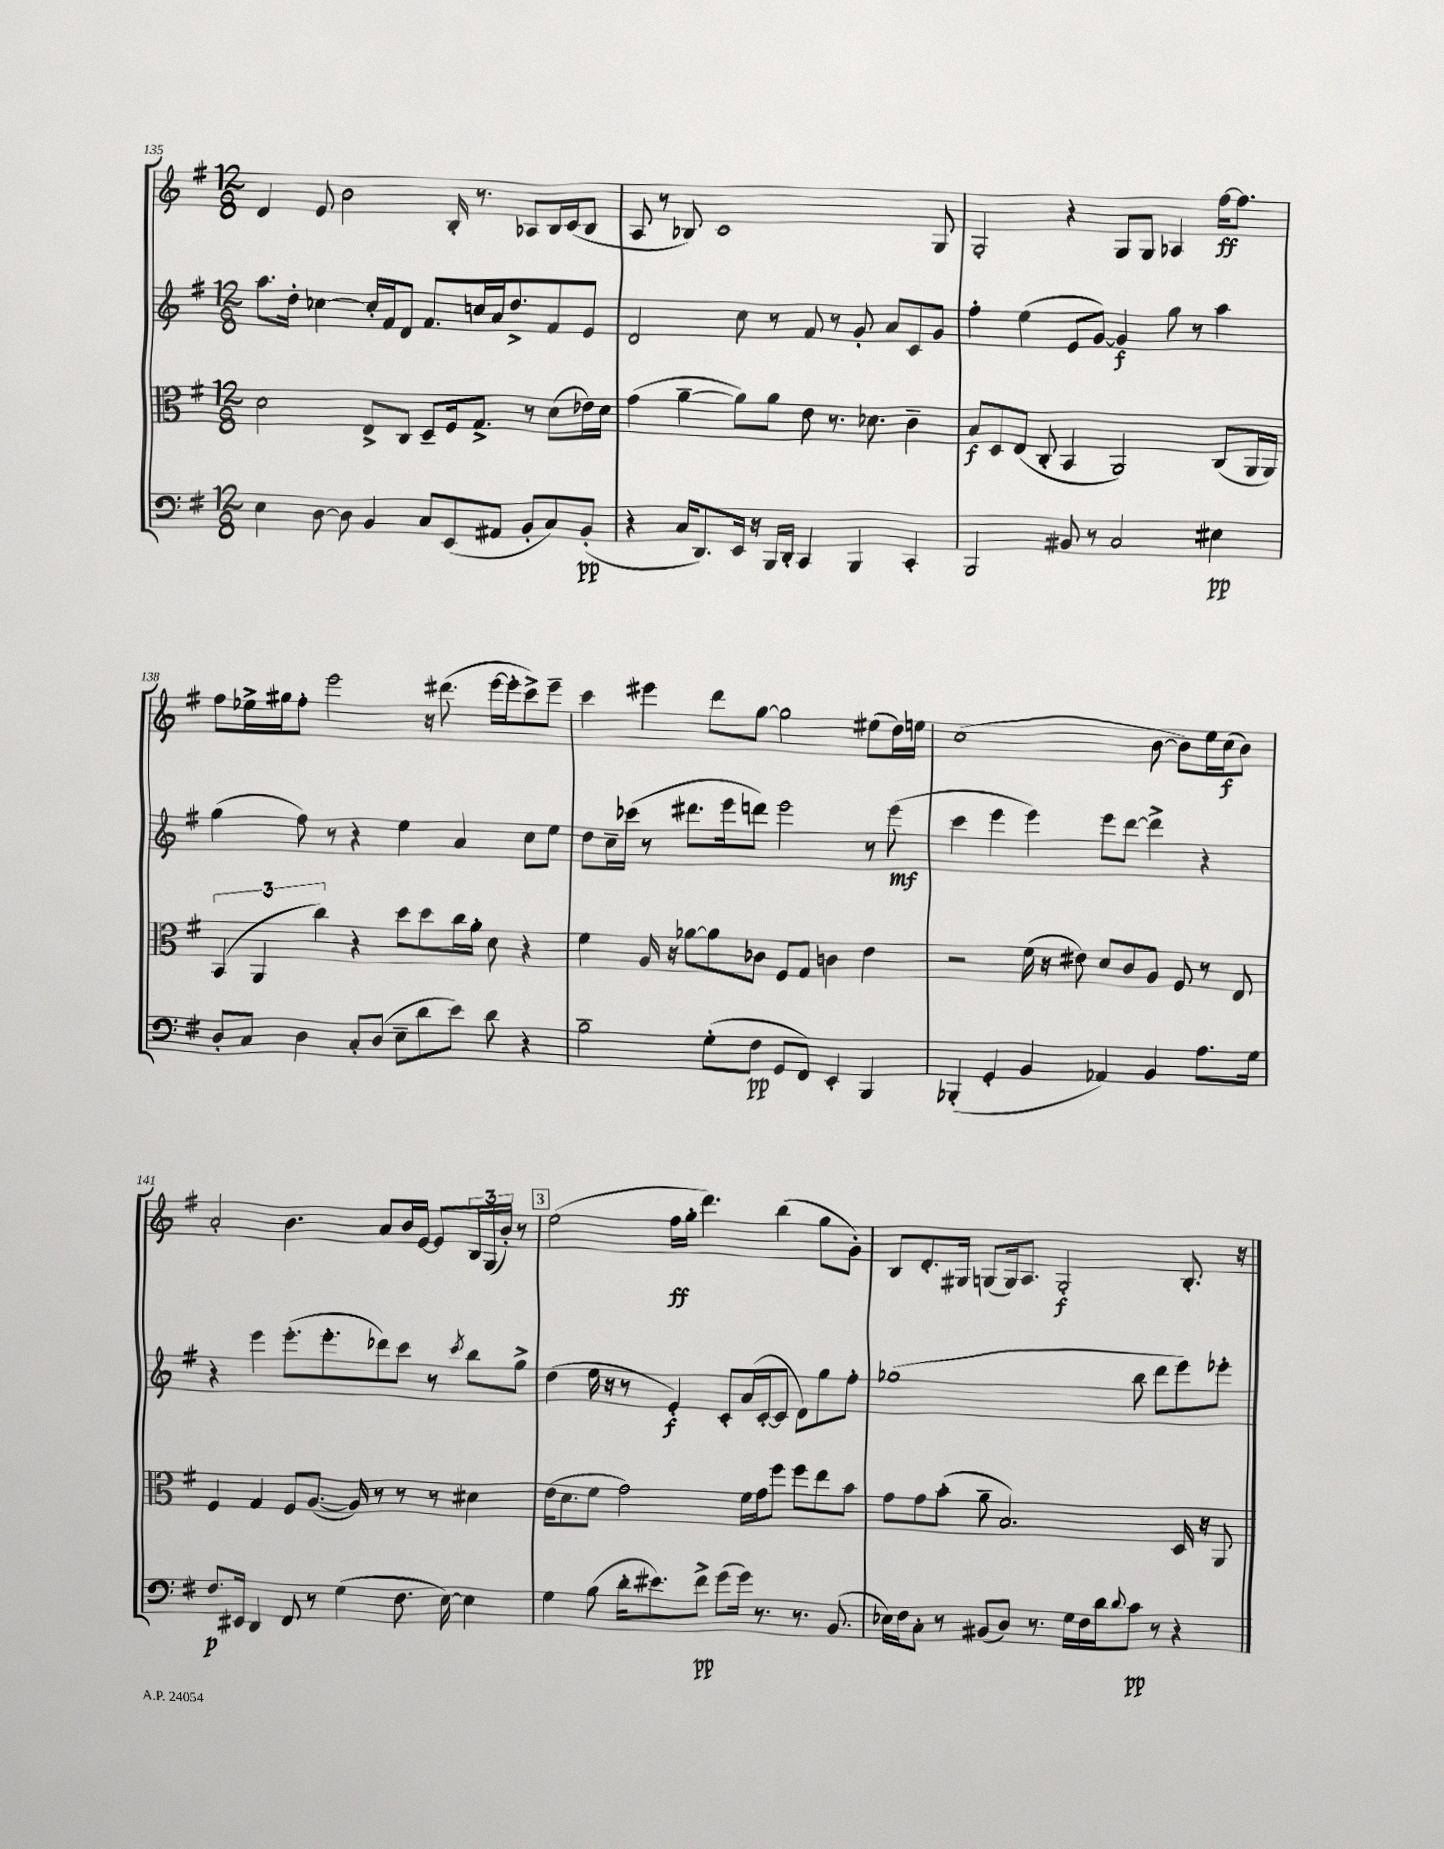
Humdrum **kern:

**kern	**dynam	**kern	**dynam	**kern	**dynam	**kern	**dynam
*part4	*part4	*part3	*part3	*part2	*part2	*part1	*part1
*staff4	*staff4	*staff3	*staff3	*staff2	*staff2	*staff1	*staff1
*clefF4	*	*clefC3	*	*clefG2	*	*clefG2	*
*k[f#]	*	*k[f#]	*	*k[f#]	*	*k[f#]	*
*M12/8	*	*M12/8	*	*M12/8	*	*M12/8	*
=135	=135	=135	=135	=135	=135	=135	=135
4E\	.	2d\	.	8.aa\L	.	4d/	.
.	.	.	.	16dd'\Jk	.	.	.
[8D\	.	.	.	[4cc-X\	.	8e/	.
8D\]	.	.	.	.	.	2b\	.
4BB/	.	8E^/L	.	16cc-'/LL]	.	.	.
.	.	.	.	16f#/J	.	.	.
.	.	8C/J	.	8d/J	.	.	.
8C/L	.	8D~/L	.	8.f#/L	.	.	.
(8EE/	.	16F#/k	.	.	.	16B'/	.
.	.	8.G^/J	.	16ccn/L	.	8.r	.
8AA#X/J	.	.	.	16a/J	.	.	.
.	.	.	.	8.dd^/	.	.	.
8BB'/L	.	8r	.	.	.	8A-X/L	.
8C/)	.	(8d\L	.	8f#/	.	16B/L	.
.	.	.	.	.	.	(16c/J	.
(8BB'/J	pp	16e-X\L)	.	8e/J	.	8B/J	.
.	.	16d\JJ	.	.	.	.	.
=136	=136	=136	=136	=136	=136	=136	=136
4r	.	(4g\	.	2d/	.	8A/	.
.	.	.	.	.	.	8r	.
16C/KL	.	[4a~\	.	.	.	8B-X/)	.
8.DD/)	.	.	.	.	.	.	.
.	.	.	.	.	.	1c	.
16EE/Jk	.	8a\L])	.	8cc\	.	.	.
16r	.	.	.	.	.	.	.
16BBB/LL	.	8a\J	.	8r	.	.	.
16DD'/JJ	.	.	.	.	.	.	.
4CC/	.	8e\	.	8f#/	.	.	.
.	.	8.r	.	8r	.	.	.
4BBB/	.	.	.	8g'/	.	.	.
.	.	8.d-X\	.	.	.	.	.
.	.	.	.	8a/L	.	.	.
4CC'/	.	4c~\	.	8c/	.	.	.
.	.	.	.	8g/J	.	8G/	.
=137	=137	=137	=137	=137	=137	=137	=137
2BBB/	.	8B/L	f	4ff#'\	.	2G'/	.
.	.	8D/	.	.	.	.	.
.	.	(8E/J	.	(4ee\	.	.	.
.	.	8C'/	.	.	.	.	.
8BB#X/	.	4BB/	.	8e/L	.	4r	.
8r	.	.	.	[8g/J)	.	.	.
2C/	.	2AA/)	.	4g/]	f	8G/L	.
.	.	.	.	.	.	8G/J	.
.	.	.	.	8gg\	.	4A-X/	.
.	.	.	.	8r	.	.	.
4E#X\	pp	(8C/L	.	4aa\	.	[16ff#\KL	ff
.	.	.	.	.	.	8.ff#\J]	.
.	.	16AA/L	.	.	.	.	.
.	.	16AA/JJ)	.	.	.	.	.
!!LO:LB:g=z
=138	=138	=138	=138	=138	=138	=138	=138
8D'/L	.	(6BB/	.	(4gg\	.	8ff#\L	.
8C/J	.	.	.	.	.	16ee-X^\L	.
.	.	6AA/	.	.	.	.	.
.	.	.	.	.	.	16gg#X\J	.
4D\	.	.	.	8ff#\)	.	8ff#'\J	.
.	.	6cc\)	.	.	.	.	.
.	.	.	.	8r	.	2eee\	.
8C'/L	.	4r	.	4r	.	.	.
(8D/J	.	.	.	.	.	.	.
8E~\L	.	8dd\L	.	4ee\	.	.	.
8d\	.	8dd\	.	.	.	16r	.
.	.	.	.	.	.	(8.ddd#X\	.
8e\J)	.	16cc\L	.	4a/	.	.	.
.	.	16a'\JJ	.	.	.	.	.
8d\	.	8d\	.	.	.	[16eee\LL	.
.	.	.	.	.	.	16eee'\J]	.
4r	.	4r	.	8cc\L	.	8ccc^\)	.
.	.	.	.	8ee\J	.	8eee~\J	.
=139	=139	=139	=139	=139	=139	=139	=139
2B~\	.	4f#\	.	8dd\L	.	4ccc\	.
.	.	.	.	16cc~\L	.	.	.
.	.	.	.	(16ccc-X\JJ	.	.	.
.	.	16A/	.	8r	.	4eee#X\	.
.	.	16r	.	.	.	.	.
.	.	[8a-X\L	.	8.ddd#X\L	.	.	.
(8G'\L	.	8a-\]	.	.	.	8ddd\L	.
.	.	.	.	16eee\k	.	.	.
8F#\J	pp	8c-X\J	.	8dddn\J)	.	[8gg\J	.
8GG/L	.	8F#/L	.	2eee\	.	2gg\]	.
8FF#/J)	.	8G/J	.	.	.	.	.
4EE'/	.	4cn\	.	.	.	.	.
4BBB/	.	4e\	.	8r	.	(8ee#X\L	.
.	.	.	.	(8eee\	mf	16dd\L)	.
.	.	.	.	.	.	16een\JJ	.
=140	=140	=140	=140	=140	=140	=140	=140
(4BBB-X'/	.	2r	.	4ccc\	.	(1cc	.
4GG'/	.	.	.	4eee\	.	.	.
4BB/	.	(16f#\	.	4eee\)	.	.	.
.	.	16r	.	.	.	.	.
.	.	8e#X\)	.	.	.	.	.
4AA-X/)	.	8d/L	.	8eee\L	.	.	.
.	.	8c/	.	[8ddd\J	.	.	.
4BB/	.	8A/J	.	4ddd^\]	.	[8b\	.
.	.	8F#/	.	.	.	8b\L])	.
8.A\L	.	8r	.	4r	.	16ee\L	.
.	.	.	.	.	.	(16cc\J	f
.	.	8E/	.	.	.	8b\J)	.
16G\Jk	.	.	.	.	.	.	.
!!LO:LB:g=z
=141	=141	=141	=141	=141	=141	=141	=141
8.F#/L	p	4F#/	.	4r	.	2a'/	.
16EE#X/Jk	.	.	.	.	.	.	.
4DD/	.	4G/	.	4eee\	.	.	.
8FF#/	.	8F#/L	.	(8.eee'\L	.	4.b\	.
8r	.	([8.A/J	.	.	.	.	.
.	.	.	.	8.eee'\	.	.	.
(4G\	.	.	.	.	.	.	.
.	.	16A/])	.	.	.	.	.
.	.	8r	.	8ddd-X\)	.	8a/L	.
8.F#\	.	8r	.	8ccc\J	.	16b/L	.
.	.	.	.	.	.	[16e/JJ	.
.	.	8r	.	8r	.	8e/L]	.
[16E\)	.	.	.	.	.	.	.
.	.	.	.	8qccc/	.	.	.
4E\]	.	4d#X\	.	8bb\L	.	24B/L	.
.	.	.	.	.	.	(24G/	.
.	.	.	.	.	.	24b'/JJ)	.
.	.	.	.	8gg^\J	.	8r	.
!!LO:REH:place=s1:t=3
=142	=142	=142	=142	=142	=142	=142	=142
4G\	.	(16e\KL	.	(4dd\	.	(2ee\	.
.	.	8.d\	.	.	.	.	.
(8B\	.	8f#\J	.	16ee\	.	.	.
.	.	.	.	16r	.	.	.
16d'\KL	.	2g\)	.	8r	.	.	.
8.e#X\)	.	.	.	.	.	.	.
.	.	.	.	4e'/)	f	16ff#\LL	ff
.	.	.	.	.	.	16gg'\JJ	.
8f#^\J	pp	.	.	.	.	4.ddd\)	.
(8g\L	.	.	.	8c'/L	.	.	.
16g\Jk)	.	16f#\LL	.	(16a/L	.	.	.
8.r	.	16g\J	.	[16c'/J	.	.	.
.	.	8ff#\J	.	8c/J]	.	(4bb\	.
8.r	.	8ff#\L	.	8d\L)	.	.	.
.	.	8ee\	.	8gg\	.	8gg\L	.
(8.BB/	.	.	.	.	.	.	.
.	.	8b\J	.	8ff#'\J	.	8g'\J)	.
=143	=143	=143	=143	=143	=143	=143	=143
16E-X\LL)	.	8g\L	.	(1gg-X	.	8B/L	.
16F#\J	.	.	.	.	.	.	.
8C'\J	.	8g\	.	.	.	8.d'/	.
8r	.	(8b'\J	.	.	.	.	.
.	.	.	.	.	.	16G#X/Jk	.
(8BB#X/L	.	8a~\	.	.	.	(8Gn/L	.
8D/J)	.	2.B/)	.	.	.	16G/k)	.
.	.	.	.	.	.	8.A/J	.
8.r	.	.	.	.	.	.	.
.	.	.	.	.	.	2G'/	f
16G\LL	.	.	.	.	.	.	.
16F#\	.	.	.	.	.	.	.
16d\J	.	.	.	.	.	.	.
8qqd/	.	.	.	.	.	.	.
8c\J	pp	.	.	8bb\	.	.	.
8r	.	.	.	8ddd\L	.	.	.
4r	.	16D/	.	8eee\)	.	8.B'/	.
.	.	16r	.	.	.	.	.
.	.	8AA/	.	8eee-X'\J	.	.	.
.	.	.	.	.	.	16r	.
==	==	==	==	==	==	==	==
*-	*-	*-	*-	*-	*-	*-	*-
